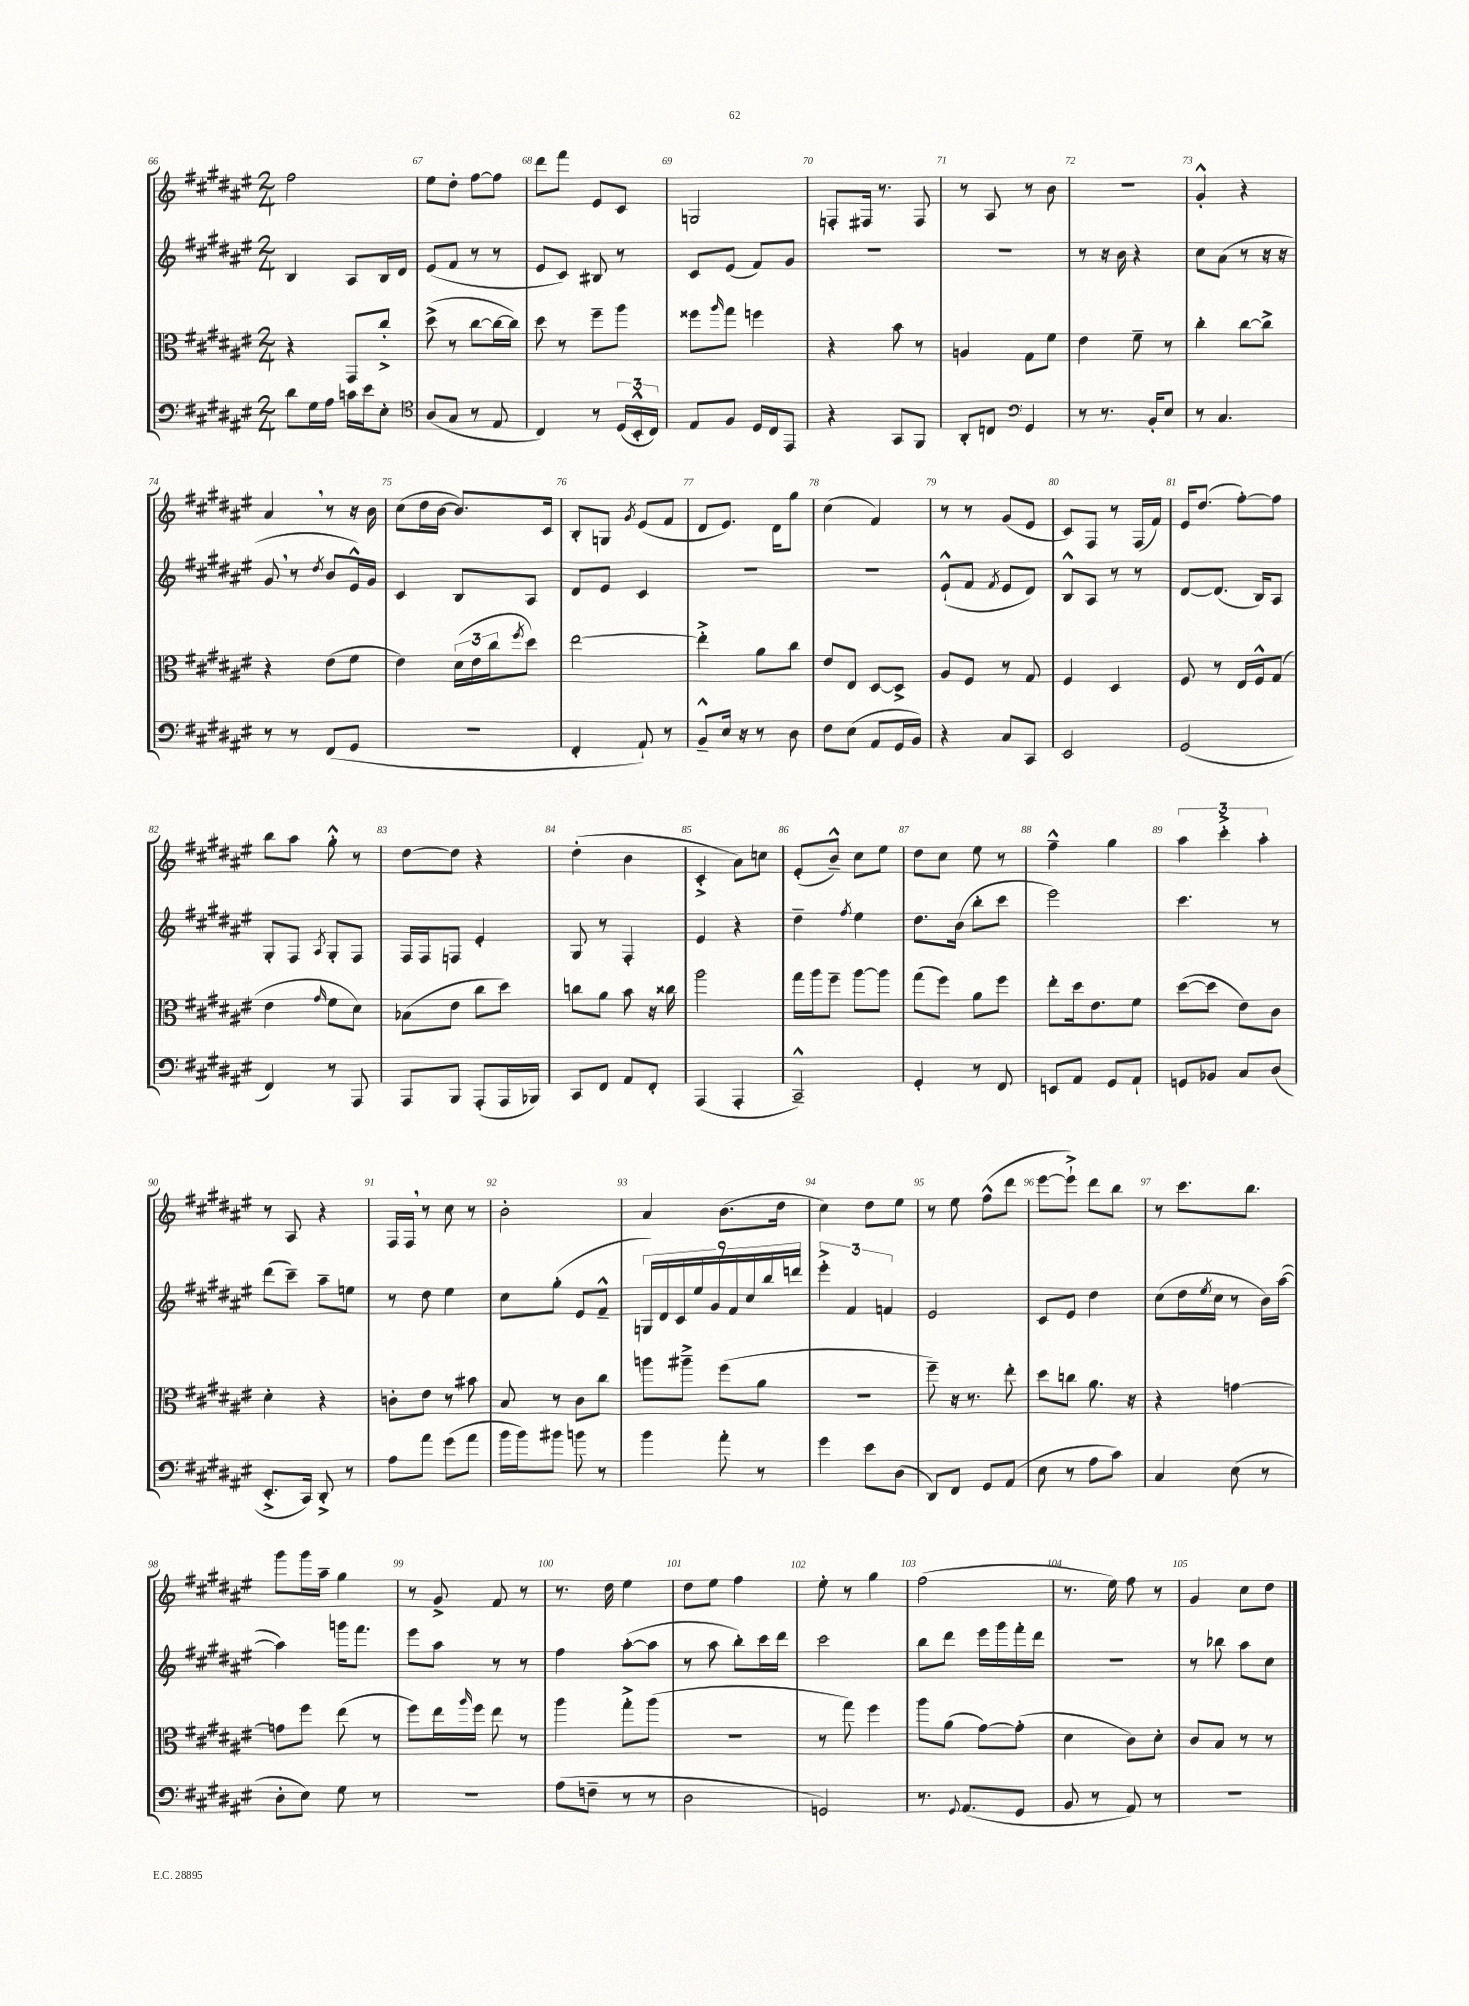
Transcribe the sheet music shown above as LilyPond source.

<<
\new StaffGroup <<
\new Staff = "s0" {
    \clef treble \key fis \major \numericTimeSignature \time 2/4
    fis''2 |
    eis''8 dis''8-. fis''8~ fis''8 |
    dis'''8 fis'''8 eis'8 cis'8 |
    g2 |
    f8-. fis16 r8. fis8 |
    r8 ais8 r8 b'8 |
    R2 |
    gis'4-.-^ r4 |
    ais'4 \breathe r8 r16 b'16 |
    cis''8( dis''16 b'16~ b'8.) cis'16 |
    b8-. g8 \acciaccatura { gis'8 } eis'8( fis'8 |
    dis'8 eis'8.) dis'16 gis''8 |
    cis''4( fis'4) |
    r8 r8 gis'8( eis'8 |
    cis'8) fis8 r8 fis16( fis'16) |
    eis'16 dis''8.( fis''8~-.) fis''8 |
    b''8 ais''8 gis''8-.-^ r8 |
    dis''8~ dis''8 r4 |
    dis''4-.( b'4 |
    cis'4-.-> ais'8) c''8 |
    eis'8-.( b'8---^) cis''8 eis''8 |
    dis''8 cis''8 eis''8 r8 |
    fis''4---^ gis''4 |
    \tuplet 3/2 { ais''4 cis'''4-.-> ais''4-. } |
    r8 ais8 r4 |
    fis16 fis16 \breathe r8 cis''8 r8 |
    b'2-. |
    ais'4 b'8.( dis''16 |
    cis''4) dis''8 eis''8 |
    r8 eis''8 fis''8-^( dis'''8 |
    eis'''8~ eis'''8-!->) dis'''8 b''8 |
    r8 cis'''8. b''8. |
    gis'''8 gis'''16 ais''16-- gis''4 |
    r8 gis'8-> fis'8 r8 |
    r8. dis''16 eis''4 |
    dis''8 eis''8 fis''4 |
    eis''8-. r8 gis''4 |
    fis''2( |
    r8. eis''16) fis''8 r8 |
    gis'4 cis''8 dis''8 \bar "|." |
}
\new Staff = "s1" {
    \clef treble \key fis \major \numericTimeSignature \time 2/4
    b4 ais8 b16 dis'16 |
    eis'8( fis'8 r8 r8 |
    eis'8 cis'8) bis8 r8 |
    cis'8 eis'8( fis'8) gis'8 |
    R2 |
    R2 |
    r8 r16 b'16 r4 |
    cis''8 ais'8( r8 r16 r16 |
    gis'8 \breathe r8 \acciaccatura { dis''8 } b'8 eis'16-^) gis'16 |
    cis'4 b8 ais8 |
    dis'8 eis'8 cis'4 |
    R2 |
    R2 |
    eis'8-!-^( fis'8 \acciaccatura { fis'8 } eis'8 dis'8) |
    b8-^ ais8 r8 r8 |
    dis'8~ dis'8.( b16) ais8 |
    gis8-. fis8 \acciaccatura { ais8 } gis8-. fis8 |
    fis16 fis16 f8 eis'4-. |
    gis8 r8 fis4-. |
    eis'4 r4 |
    dis''4-- \acciaccatura { fis''8 } eis''4 |
    dis''8. b'16( b''8-. cis'''8 |
    eis'''2) |
    cis'''4. r8 |
    dis'''8( cis'''8--) ais''8-- e''8 |
    r8 dis''8 eis''4 |
    cis''8 gis''8-.( eis'8 fis'8---^ |
    \tuplet 9/8 { g16) dis'16 cis'16 eis''16 gis'16 fis'16 cis''16 b''16 d'''16 } |
    \tuplet 3/2 { eis'''4-.-> fis'4 f'4 } |
    eis'2 |
    cis'8 eis'8 dis''4 |
    cis''8( dis''16 \acciaccatura { eis''8 } cis''16 r8 b'16) ais''16~( |
    ais''4) g'''16 fis'''8. |
    eis'''8 ais''8 r8 r8 |
    fis''4 ais''8~-.( ais''8 |
    r8 ais''8 b''8-.) cis'''16 dis'''16 |
    cis'''2 |
    b''8 dis'''8 eis'''16 gis'''16 fis'''16-. dis'''16 |
    R2 |
    r8 bes''8 ais''8 cis''8 \bar "|." |
}
\new Staff = "s2" {
    \clef alto \key fis \major \numericTimeSignature \time 2/4
    r4 gis,8 cis''8-.-> |
    dis''8->( r8 cis''8~ cis''16~ cis''16) |
    dis''8 r8 fis''8-- ais''8 |
    fisis''8 \grace { ais''16 } gis''8 f''4 |
    r4 b'8 r8 |
    a4 gis8 fis'8 |
    eis'4 fis'8-- r8 |
    cis''4-. cis''8~ cis''8-> |
    r4 eis'8( fis'8 |
    eis'4) \tuplet 3/2 { dis'16( eis'16 cis''16 } \acciaccatura { fis''8 } dis''8) |
    eis''2~ |
    eis''4-.-> ais'8 cis''8 |
    eis'8 eis8 dis8~ dis8-> |
    ais8 fis8 r8 gis8 |
    fis4 dis4 |
    fis8 r8 eis16 fis16-^ gis8( |
    eis'4 \grace { gis'16 } fis'8 dis'8) |
    bes8( eis'8 cis''8 dis''8) |
    c''8 ais'8 b'8 r16 cisis''16 |
    ais''2 |
    gis''16 ais''16 fis''8-- ais''8~ ais''8 |
    gis''8( fis''8) ais'8 fis''8 |
    eis''8-. dis''16 eis'8. fis'8 |
    dis''8~( dis''8 eis'8) cis'8 |
    dis'4-. r4 |
    c'8-. eis'8 r8 bis'8 |
    b8 r8 cis'8 cis''8 |
    a''8 ais''8---> fis''8( ais'8 |
    R2 |
    fis''8--) r16 r8. eis''8-. |
    dis''8 c''8 ais'8. r16 |
    r4 g'4~ |
    g'8 fis''8 eis''8( r8 |
    fis''8) eis''16 \grace { ais''16 } fis''16 eis''8 r8 |
    ais''4 gis''8-.-> ais''8( |
    R2 |
    r8 gis''8) fis''4 |
    ais''8 ais'8( gis'8~) gis'8-.( |
    dis'4 cis'8) dis'8-. |
    cis'8 b8 r8 r8 \bar "|." |
}
\new Staff = "s3" {
    \clef bass \key fis \major \numericTimeSignature \time 2/4
    dis'8 gis16 ais16 c'16 eis'16 eis8-. |
    \clef tenor ais8( gis8 r8 eis8 |
    cis4) r8 \tuplet 3/2 { dis16( b,16-.-^ cis16) } |
    eis8 fis8 dis16 cis16 eis,8 |
    r4 gis,8 fis,8 |
    ais,8-. c8 \clef bass gis,4 |
    r8 r8. b,16-. eis8 |
    r8 cis4. |
    r8 r8 fis,8( gis,8 |
    R2 |
    fis,4-. ais,8-!) r8 |
    b,8---^ eis16 r16 r8 dis8 |
    fis8 eis8( ais,8 gis,16 b,16) |
    r4 cis8 cis,8 |
    eis,2 |
    gis,2( |
    fis,4) r8 ais,,8 |
    ais,,8 b,,8 ais,,8-.( ais,,16 bes,,16) |
    cis,8 fis,8 ais,8 fis,8-. |
    ais,,4( ais,,4-. |
    cis,2---^) |
    gis,4-. r8 fis,8 |
    e,8 ais,8 gis,8 ais,8-! |
    g,8 bes,8 cis8 dis8( |
    eis,8.-.-> cis,16) dis,8-.-> r8 |
    ais8 ais'8 gis'8( ais'8 |
    b'16 b'16) bis'8 b'8 r8 |
    b'4 ais'8-. r8 |
    gis'4 eis'8 dis8( |
    dis,8) fis,8 gis,8 ais,8( |
    eis8 r8 ais8 cis'8) |
    cis4 eis8( r8 |
    dis8-. eis8) gis8 r8 |
    r2 |
    ais8( f8-- r8 r8 |
    dis2 |
    g,2) |
    r8. \appoggiatura { gis,8 } ais,8.( gis,8 |
    b,8 r8 ais,8) r8 |
    R2 \bar "|." |
}
>>
>>
\layout { \context { \Score currentBarNumber = #66 \override BarNumber.break-visibility = ##(#f #t #t) barNumberVisibility = #all-bar-numbers-visible } }
